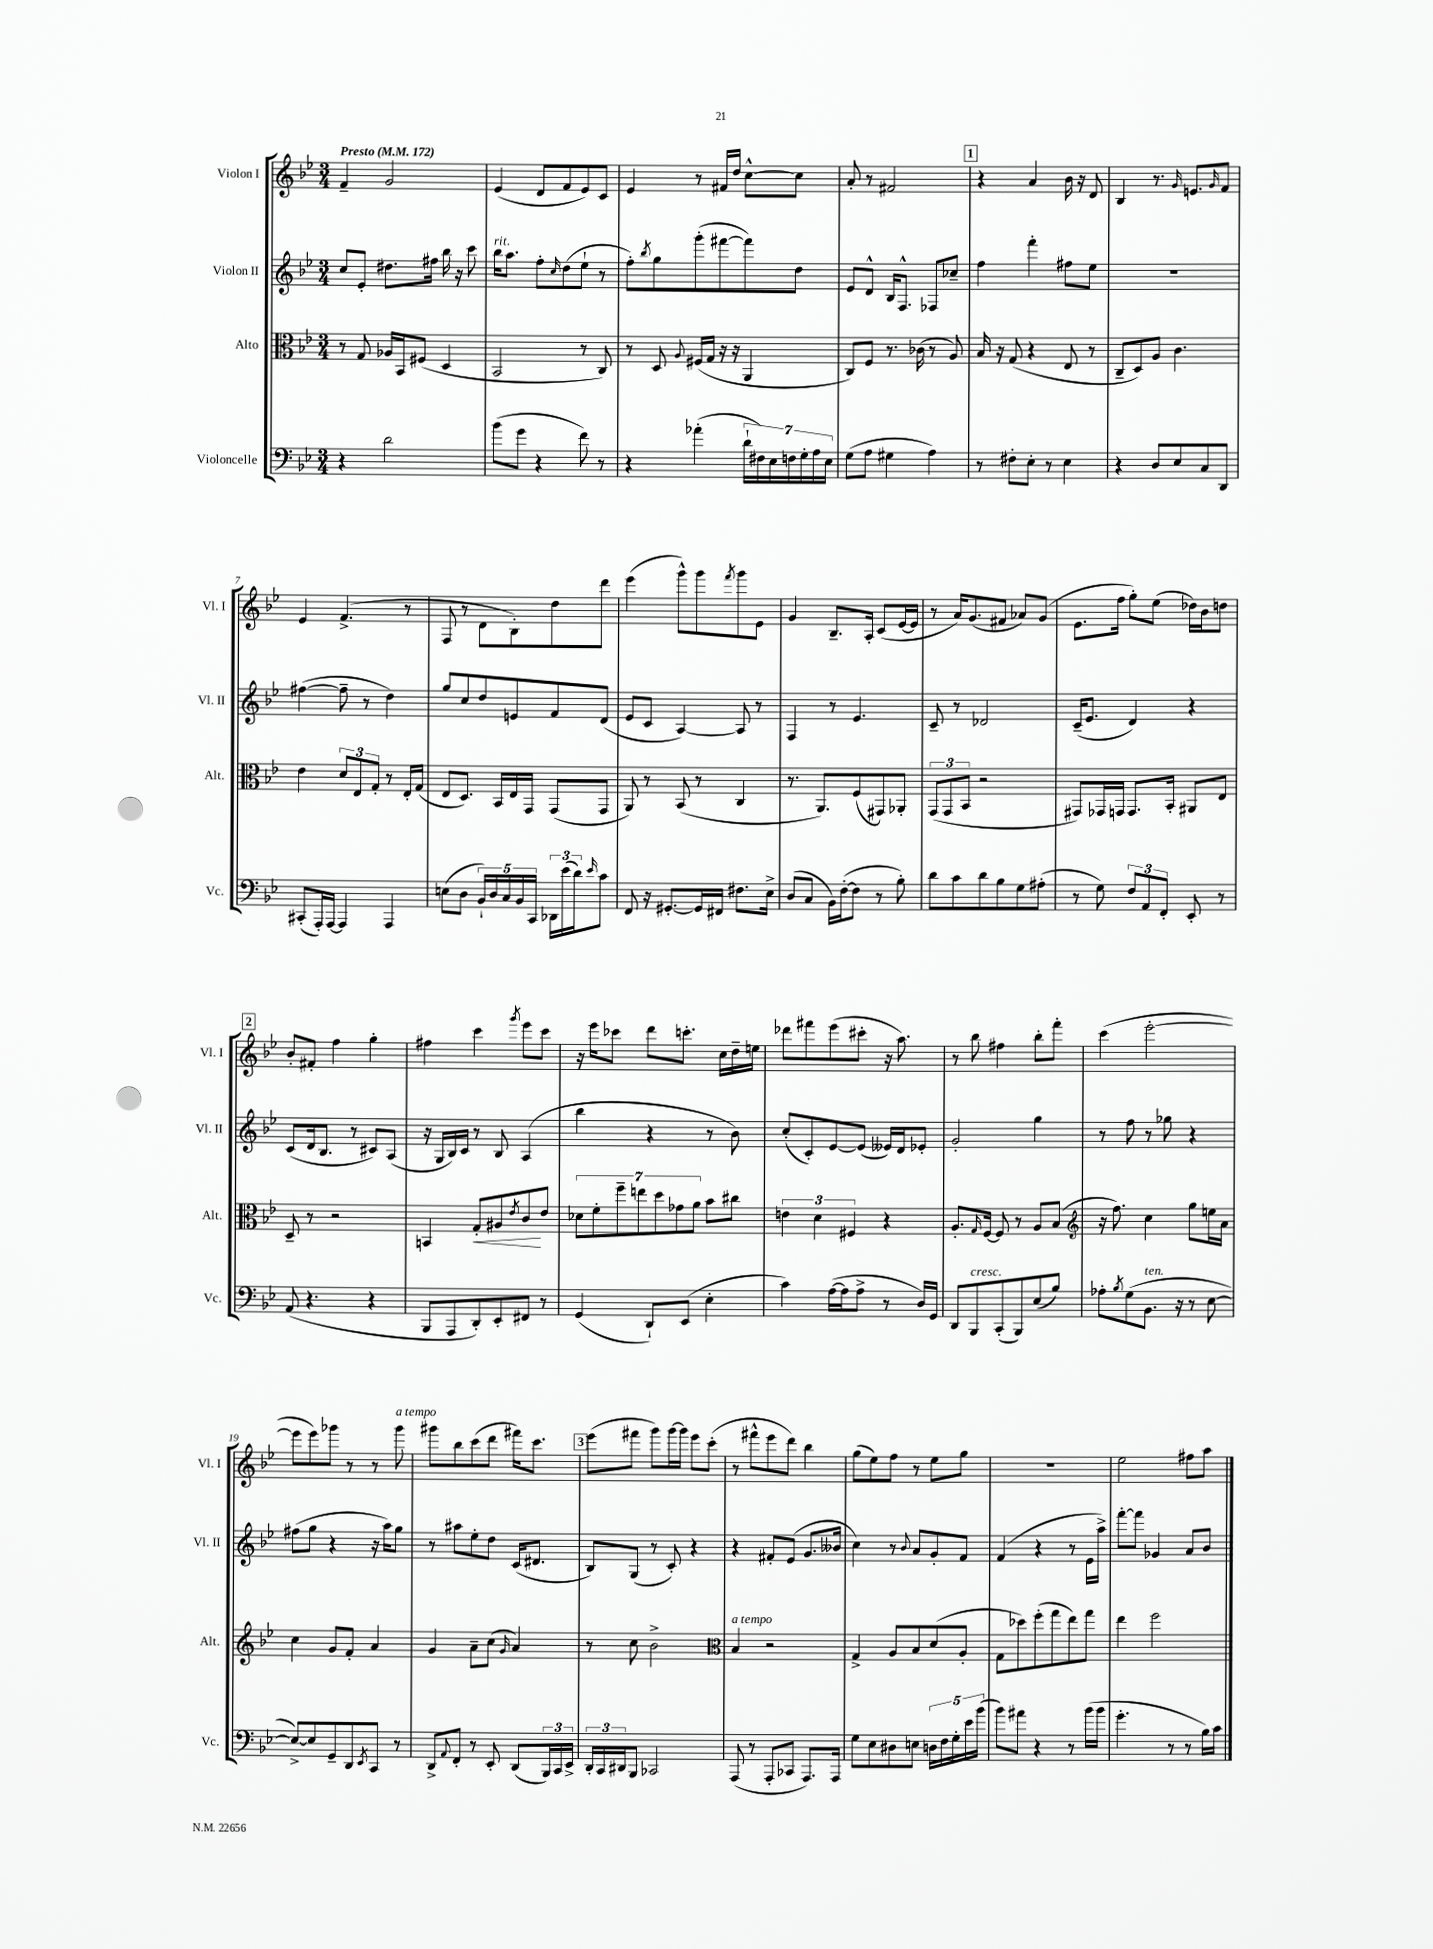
<<
\new StaffGroup <<
\new Staff = "s0" \with { instrumentName = "Violon I" shortInstrumentName = "Vl. I" } {
    \clef treble \key bes \major \numericTimeSignature \time 3/4 \tempo "Presto" 4 = 172
    f'4-- g'2 |
    ees'4( d'8 f'8 ees'8) c'8 |
    ees'4 r8 fis'16 d''16 c''8~-^ c''8 |
    a'8-. r8 fis'2 |
    \mark \markup { \box "1" } r4 a'4 bes'16 r16 d'8 |
    bes4 r8. \grace { g'16 } e'8. \grace { g'16 } f'8 |
    ees'4 f'4.->( r8 |
    f8 r8 d'8 bes8-.) d''8 d'''8 |
    ees'''4( g'''8-^) g'''8 \acciaccatura { f'''8 } g'''8 ees'8 |
    g'4 bes8.-- a16-. c'8( ees'16~ ees'16 |
    r8 a'16) g'8.( fis'8 aes'8) g'8( |
    ees'8. f''16 g''8-.) ees''8( des''16) bes'16 d''8 |
    \mark \markup { \box "2" } bes'8-. fis'8-. f''4 g''4-. |
    fis''4 c'''4 \acciaccatura { g'''8 } ees'''8 c'''8 |
    r16 ees'''16 ces'''8 d'''8 c'''8.-. c''16 d''16-- e''16 |
    des'''8 fis'''8 ees'''8( cis'''8-. r16 a''8.) |
    r8 bes''8 fis''4 bes''8-. f'''8-. |
    c'''4( ees'''2~-. |
    ees'''8 ees'''8) ges'''8 r8 r8 ges'''8^\markup { \italic "a tempo" } |
    gis'''8 bes''8 c'''8( d'''8 fis'''16) c'''8. |
    \mark \markup { \box "3" } ees'''8( fis'''8 g'''8) g'''16~ g'''16 ees'''8 c'''8-.( |
    r8 fis'''8-^ ees'''8 d'''8) bes''4 |
    g''8( ees''8) f''8 r8 ees''8 g''8 |
    R2. |
    ees''2 fis''8 a''8 \bar "|." |
}
\new Staff = "s1" \with { instrumentName = "Violon II" shortInstrumentName = "Vl. II" } {
    \clef treble \key bes \major \numericTimeSignature \time 3/4
    c''8 ees'8-. dis''8. fis''16 bes''16 r16 c'''8 |
    bes''16^\markup { \italic "rit." } a''8. f''8-. \grace { c''16 } d''8( ees''8-! r8 |
    f''8-.) \acciaccatura { bes''8 } g''8 g'''8-.( fis'''8~ fis'''8) d''8 |
    ees'8 d'8-^ bes16 f8.-^ fes8 ces''8-- |
    \mark \markup { \box "1" } f''4 f'''4-. fis''8 ees''8 |
    R2. |
    fis''4~( fis''8-- r8 d''4) |
    g''8 c''8 d''8 e'8 f'8 d'8( |
    ees'8 c'8 a4~) a8 r8 |
    f4 r8 ees'4. |
    c'8-- r8 des'2 |
    c'16--( ees'8. d'4) r4 |
    \mark \markup { \box "2" } c'8( d'16 bes8. r8 cis'8) a8( |
    r16 g16 bes16) c'16 r8 bes8 a4( |
    bes''4 r4 r8 bes'8) |
    c''8-.( c'8-.) ees'8~ ees'8( eeses'16) d'16 ees'8-. |
    g'2-. g''4 |
    r8 f''8 r8 ges''8 r4 |
    fis''8( g''8 r4 r16 a''16) g''8 |
    r8 ais''8 ees''8-. d''8 c'16( dis'8. |
    \mark \markup { \box "3" } bes8) g8( r8 c'8-.) r4 |
    r4 fis'8-. ees'8( g'8. beses'16 |
    c''4) r8 \appoggiatura { bes'8 } a'8 g'8-. f'8 |
    f'4( r4 r8 ees'16 a''16->) |
    f'''8~-. f'''8 ges'4 a'8 bes'8 \bar "|." |
}
\new Staff = "s2" \with { instrumentName = "Alto" shortInstrumentName = "Alt." } {
    \clef alto \key bes \major \numericTimeSignature \time 3/4
    r8 g8 aes16 bes,16 fis8( d4 |
    bes,2 r8 c8) |
    r8 d8 \appoggiatura { a8 } fis16( g16 r16 r16 a,4 |
    c8) f8 r8. ces'16( r8 a8) |
    \mark \markup { \box "1" } bes16 r16 g8( r4 ees8 r8 |
    c8-- d8) a8 c'4. |
    ees'4 \tuplet 3/2 { d'8 ees8 g8-. } r8 ees16-. g16( |
    ees8 d8.) bes,16 ees16 g,16 g,8( g,8 |
    a,8) r8 bes,8( r8 c4 |
    r8. a,8.) f8( gis,8) aes,8-. |
    \tuplet 3/2 { g,8( g,8 bes,8 } r2 |
    gis,8) ges,16 g,16 g,8. bes,16-. ais,8 ees8 |
    \mark \markup { \box "2" } d8-- r8 r2 |
    b,4 g8-.\< ais8 \acciaccatura { ees'8 } c'8\! ees'8 |
    \tuplet 7/4 { des'8 f'8-. f''8-- e''8 d''8 ges'8 a'8 } bes'8 cis''8 |
    \tuplet 3/2 { e'4 d'4 fis4 } r4 |
    a8.-. \grace { g16 } f16~ f8 r8 a8 bes8( |
    \clef treble r16 f''8.) c''4 g''8 e''16 a'16 |
    c''4 g'8 f'8-. a'4 |
    g'4 a'8-- c''8( \grace { g'16 } a'4) |
    \mark \markup { \box "3" } r8 c''8 bes'2-> |
    \clef alto bes4^\markup { \italic "a tempo" } r2 |
    g4-> a8 bes8 d'8( a8-. |
    g8 des''8) f''8-.( g''8 ees''8) g''8 |
    ees''4 f''2 \bar "|." |
}
\new Staff = "s3" \with { instrumentName = "Violoncelle" shortInstrumentName = "Vc." } {
    \clef bass \key bes \major \numericTimeSignature \time 3/4
    r4 d'2 |
    bes'8( g'8 r4 f'8) r8 |
    r4 aes'4-.( \tuplet 7/4 { d'16-! fis16) ees16 f16 g16-. a16 ees16 } |
    g8( a8 gis4 a4) |
    \mark \markup { \box "1" } r8 fis8-. ees8-. r8 ees4 |
    r4 d8 ees8 c8 d,8 |
    cis,8-.( a,,16-.) a,,16~ a,,4 a,,4 |
    e8( d8 \tuplet 5/4 { bes,16-!) d16 c16 bes,16 c,16 } \tuplet 3/2 { des,16 ees'16( d'16) } \grace { ees'16 } c'8 |
    f,8 r16 gis,8.~-. gis,16 fis,16 fis8. ees16-> |
    d8( c8 bes,16) f16~-.( f8 r8 bes8-.) |
    d'8 c'8 d'8 bes8 g8 ais8-.( |
    r8 g8) \tuplet 3/2 { f8 a,8 f,8-. } ees,8-. r8 |
    \mark \markup { \box "2" } a,8( r4. r4 |
    bes,,8 a,,8 d,8-.) ees,8-. fis,8 r8 |
    g,4( d,8-!) ees,8( ees4-. |
    c'4) a16~( a16 a8-> r8 d16) g,16 |
    d,8 bes,,8^\markup { \italic "cresc." } c,8-.( bes,,8) ees8( bes8) |
    aes8-. \acciaccatura { bes8 } g8( bes,8.^\markup { \italic "ten." } r16 r8 ees8~ |
    ees8~->) ees8 g,8-- d,8 \acciaccatura { ees,8 } c,8 r8 |
    d,8-> \appoggiatura { a,8 } f,8-. r8 ees,8-. d,8( \tuplet 3/2 { bes,,16) c,16 ees,16-> } |
    \mark \markup { \box "3" } \tuplet 3/2 { d,16-. c,16 dis,16 } bes,,8 ces,2 |
    a,,8( r8 a,,8-. ces,8 a,,8.) a,,16 |
    g8 ees8 dis8 e8 \tuplet 5/4 { d16 f16 g16-. ees'16 bes'16( } |
    bes'8) ais'8 r4 r8 bes'16( bes'16 |
    g'4.-. r8 r8 bes16) c'16 \bar "|." |
}
>>
>>
